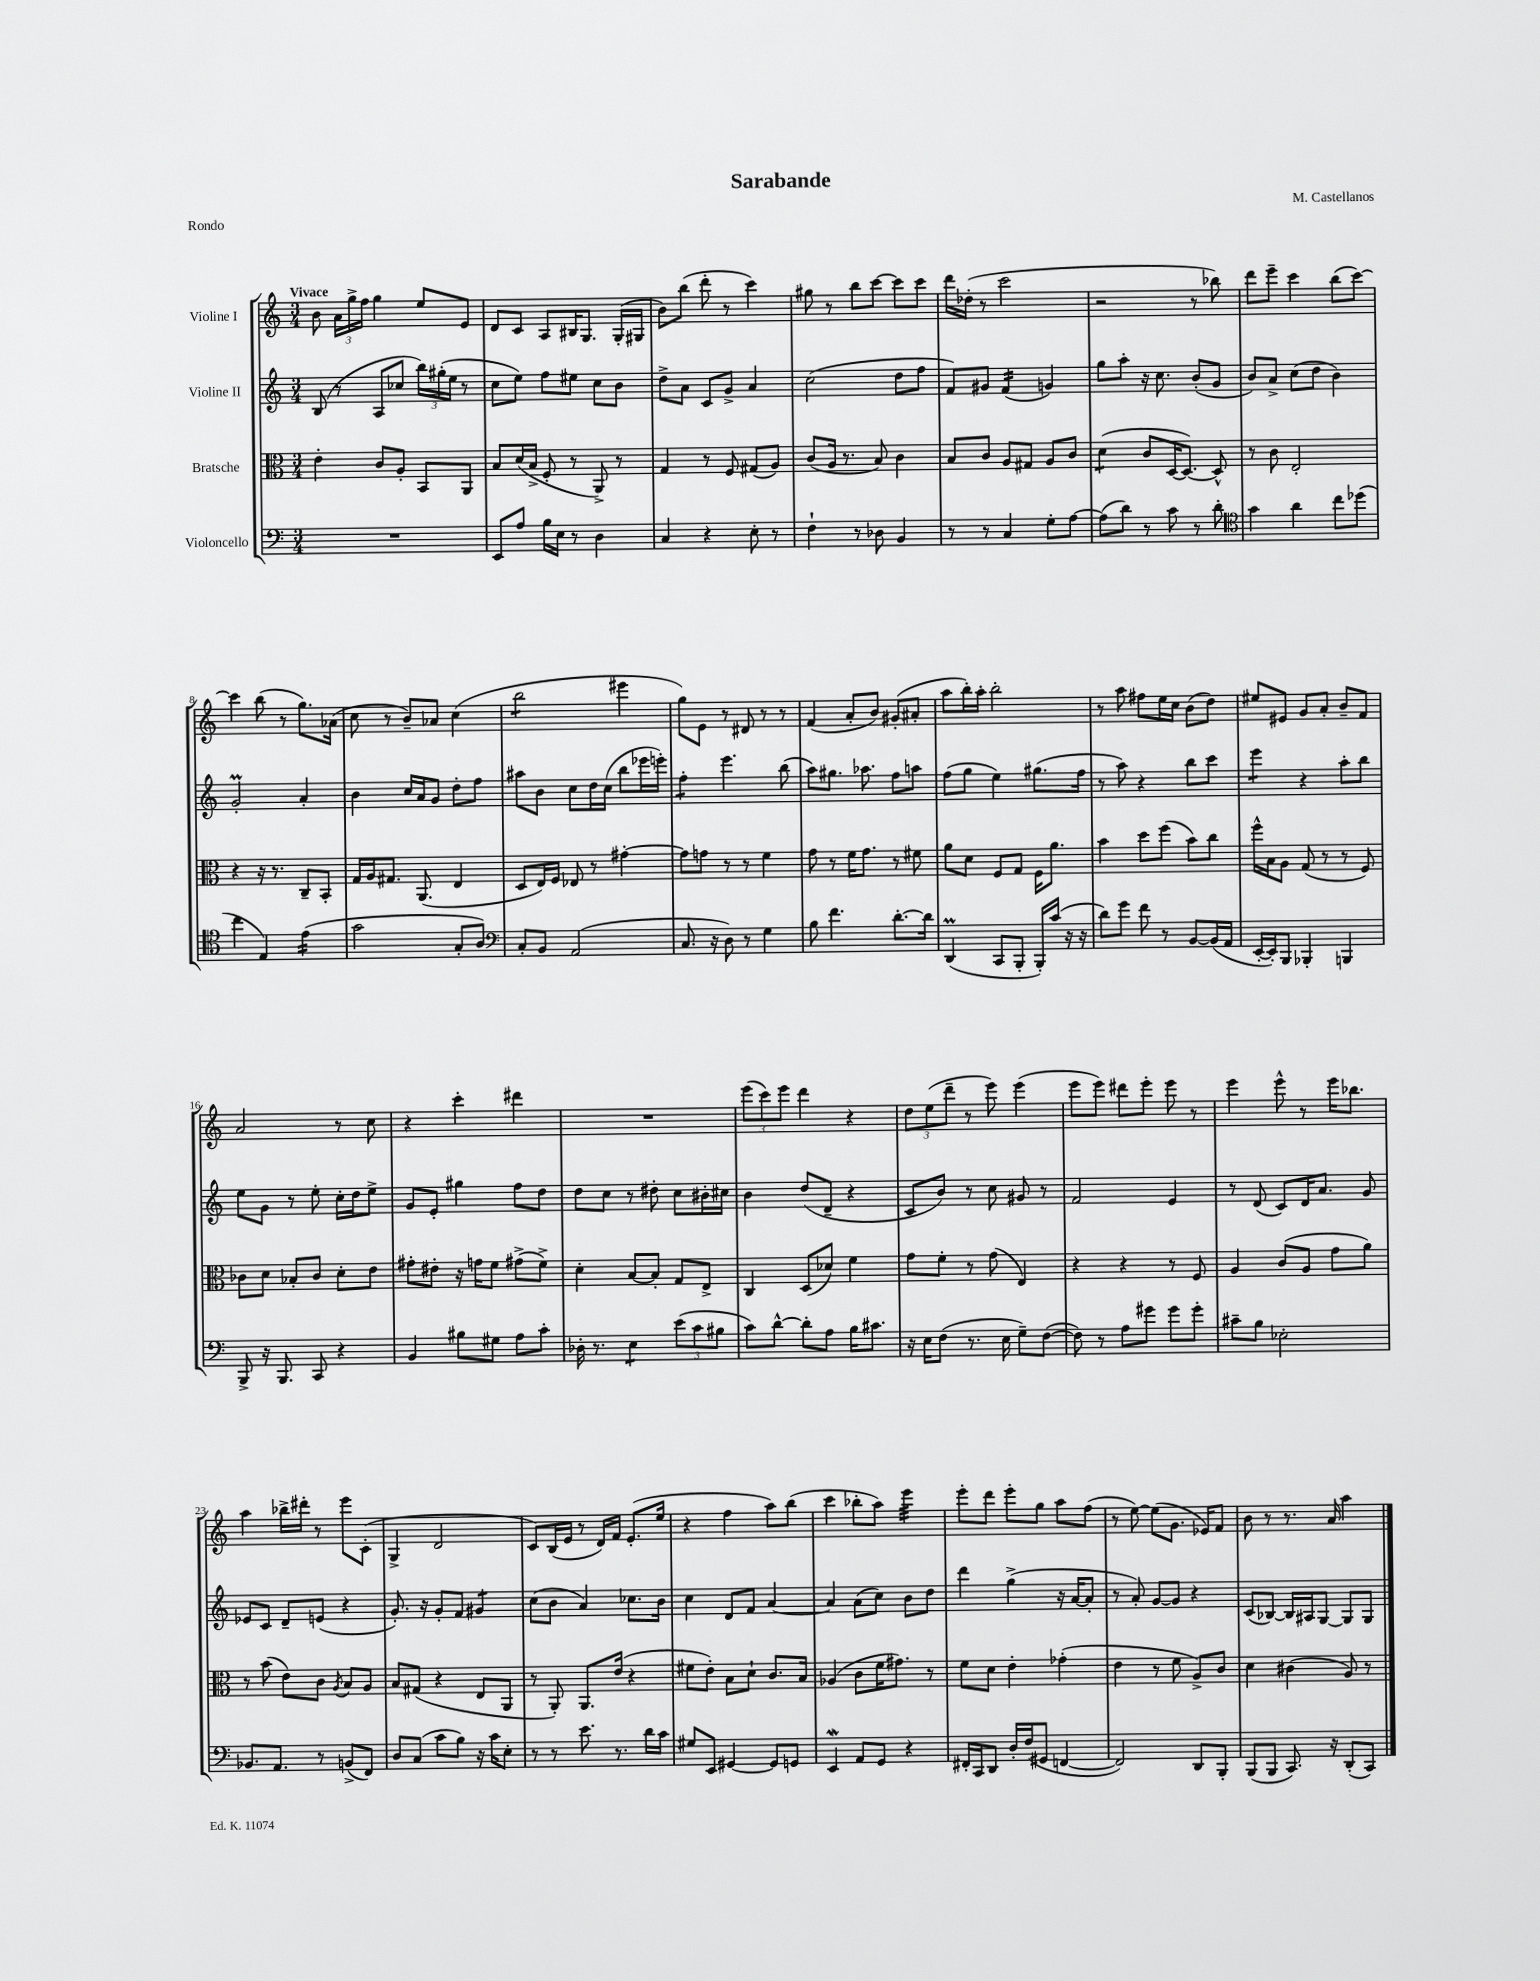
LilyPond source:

\header { title = "Sarabande" composer = "M. Castellanos" piece = "Rondo" }
<<
\new StaffGroup <<
\new Staff = "s0" \with { instrumentName = "Violine I" } {
    \clef treble \key c \major \numericTimeSignature \time 3/4 \tempo "Vivace"
    \autoBeamOff b'8 \tuplet 3/2 { a'16[ g''16-> f''16] } g''4 e''8[ e'8] |
    d'8[ c'8] a8[ bis16 g8.] g16[-.( gis16] |
    b'8[) b''8]( d'''8-. r8 c'''4) |
    gis''8 r8 b''8[ c'''8]~ c'''8[ c'''8] |
    d'''16[ des''16]-.( r8 c'''2 |
    r2 r8 bes''8) |
    d'''8[ e'''8]-- c'''4 b''8[( c'''8]~) |
    c'''4 b''8( r8 g''8.[) aes'16]( |
    c''8 r8 b'8[--) aes'8] c''4( |
    b''2:8 eis'''4 |
    g''8[) e'8] r8 dis'8 r8 r8 |
    f'4( a'8[-. b'8]) gis'8[-.( ais'8]-. |
    a''8[ b''16-.) a''16]-. b''2-. |
    r8 a''8 fis''8[ e''16 c''16] b'8[( d''8]) |
    eis''8[ eis'8] g'8[ a'8]-. b'8[-- f'8] |
    a'2 r8 c''8 |
    r4 c'''4-. dis'''4 |
    R2. |
    \tuplet 3/2 { e'''8[( c'''8) e'''8] } d'''4 r4 |
    \tuplet 3/2 { d''8[ e''8( d'''8]-- } r8 e'''8) e'''4( |
    e'''8[ e'''8]) dis'''8[ e'''8]-. e'''8 r8 |
    e'''4 e'''8-^ r8 e'''16[ bes''8.] |
    a''4 bes''16[-> dis'''16]-. r8 e'''8[ c'8]-.( |
    g4-> d'2 |
    c'8[) b16( e'16] r8 d'16[) f'16] e'8.[-.( e''16] |
    r4 f''4 a''8[) b''8]( |
    c'''4 bes''8[-. a''8]) e'''4:32 |
    e'''8[-. d'''8] e'''8[-. g''8] a''8[ f''8]( |
    r8 e''8~) e''8[( g'8.] ees'16[) f'8] |
    b'8 r8 r8. a'16 a''4 \bar "|." |
}
\new Staff = "s1" \with { instrumentName = "Violine II" } {
    \clef treble \key c \major \numericTimeSignature \time 3/4
    \autoBeamOff b8( r8 a8[ ces''8] \tuplet 3/2 { b''16[) gis''16-.( e''16] } r8 |
    c''8[ e''8]) f''8[ eis''8] c''8[ b'8] |
    d''8[-> a'8] c'8[ g'8]-> a'4 |
    c''2( d''8[ f''8] |
    f'8[) gis'8] f'4:16( g'4) |
    g''8[ a''8]-. r16 c''8. b'8[-.( g'8] |
    b'8[) a'8]-> c''8[( d''8] b'4) |
    g'2-.\prall a'4-. |
    b'4 c''16[ a'16 g'8] d''8[-. f''8] |
    ais''8[ b'8] c''8[ d''16 c''16]( b''8[ ees'''16 e'''16]-.) |
    f''4:8-. e'''4. b''8( |
    a''8[) gis''8.] aes''8. f''8[ a''8] |
    f''8[( g''8] e''4) gis''8.[( f''16] |
    r8 a''8) r4 b''8[ c'''8] |
    e'''4:8 r4 a''8[-. b''8] |
    e''8[ g'8] r8 e''8-. c''16[-. d''16 e''8]-> |
    g'8[ e'8]-. gis''4 f''8[ d''8] |
    d''8[ c''8] r8 dis''8-. c''8[ bis'16-. cis''16] |
    b'4 d''8[( d'8]-- r4 |
    c'8[ b'8]) r8 c''8 gis'8 r8 |
    f'2 e'4 |
    r8 d'8( c'8[) d'16 a'8.] g'8 |
    ees'8[ c'8] d'8[-- e'8]( r4 |
    g'8.-.) r16 g'8[-. f'8] gis'4:8 |
    c''8[( b'8] a'4) ces''8.[ b'16] |
    c''4 d'8[ f'8] a'4~ |
    a'4 a'8[( c''8]) b'8[ d''8] |
    d'''4 g''4->( r16 a'16[~ a'8]-. |
    r8 a'8-.) g'8[~ g'8] r4 |
    c'8[( bes8]~) bes16[ ais16 g8]~ g8[ g8] \bar "|." |
}
\new Staff = "s2" \with { instrumentName = "Bratsche" } {
    \clef alto \key c \major \numericTimeSignature \time 3/4
    \autoBeamOff e'4-. c'8[ a8]-. b,8[ a,8] |
    b8[ d'16( b16]-> f8-. r8 a,8->) r8 |
    g4 r8 f8 gis8[( a8]) |
    c'8[( a16] r8. b8) c'4 |
    b8[ c'8] a8[ gis8] a8[ c'8] |
    d'4:8( c'8[ d16~ d8.]~) d8-^ |
    r8 c'8 e2-. |
    r4 r16 r8. c8[-- b,8]-. |
    g16[ a16 gis8.] a,8.( e4 |
    d8[ e16) f16] ees8 r8 gis'4~-. |
    gis'8[ g'8] r8 r8 f'4 |
    g'8 r8 f'16[ g'8.] r8 fis'8 |
    a'8[ d'8] f8[ g8] f16[ a'8.] |
    b'4 d''8[ f''8]( b'8[) c''8] |
    f''16[-^ b16 a8] g8( r8 r8 f8) |
    ces'8[ d'8] bes8[-. ces'8] d'8[-. e'8] |
    gis'8[-. eis'8]-. r16 g'16[ f'8] gis'8[->( f'8]->) |
    d'4-. b8[~ b8]-. g8[ e8]-> |
    c4 d8[( des'8]) f'4 |
    g'8[ f'8]-. r8 g'8( e4) |
    r4 r4 r8 f8 |
    a4 c'8[( a8] g'8[ a'8]) |
    r8 b'8( e'8[) c'8] \acciaccatura { a8 } b8[ a8] |
    b8[ gis8]( r4 e8[ a,8] |
    r8 a,8-.) a,8.[ e'16]( r4 |
    fis'8[ e'8]-.) b8[ d'8]-! c'8.[ b16] |
    aes4( c'8[ f'16 gis'8.]) r8 |
    f'8[ d'8] e'4-. ges'4-.( |
    e'4 r8 f'8 a8[->) c'8] |
    d'4 cis'4( a8) r8 \bar "|." |
}
\new Staff = "s3" \with { instrumentName = "Violoncello" } {
    \clef bass \key c \major \numericTimeSignature \time 3/4
    \autoBeamOff R2. |
    e,8[ a8] b16[ e16] r8 d4 |
    c4 r4 e8-. r8 |
    f4-! r8 des8 b,4 |
    r8 r8 c4 g8[-. a8]~ |
    a8[( d'8]) r8 c'8 r8 d'8-. |
    \clef tenor g'4 a'4 c''8[ des''8]( |
    c''4 e4) e'4:16( |
    g'2 g8[-. a8]) |
    \clef bass c8[-. b,8] a,2( |
    c8. r16 d8) r8 g4 |
    b8 f'4. d'8.[~-. d'16] |
    d,4\prall( c,8[ b,,8]-. b,,16[-.) c'16]( r16 r16 |
    d'8[) g'8] f'8 r8 b,8[~ b,16( a,16] |
    e,16[~-. e,16-.) b,,8] bes,,4-. b,,4 |
    b,,8-> r16 b,,8. c,8 r4 |
    b,4 bis8[ gis8] a8[ c'8]-. |
    des16-. r8. e4:8 \tuplet 3/2 { e'8[( c'8 bis8] } |
    c'8[) d'8]~-^ d'8[-. a8] b16[ cis'8.] |
    r16 e16[ f8]( r8. e16 g8[--) f8]~( |
    f8) r8 a8[ gis'8] gis'8[ gis'8]-. |
    cis'8[-- b8] ees2-. |
    bes,8.[ a,8.] r8 b,8[->( f,8]) |
    d8[ c8]( c'8[ b8]) r16 c'16[ e8]-. |
    r8 r8 e'8. r8. d'16[ c'16] |
    gis8[ e,8] gis,4~ gis,8[ g,8] |
    e,4\mordent a,8[ g,8] r4 |
    fis,16[-. c,16 d,8] d16[-. f16( gis,8] f,4~ |
    f,2) d,8[ b,,8]-. |
    b,,8[( b,,8] c,8.) r16 d,8[-.( c,8]) \bar "|." |
}
>>
>>
